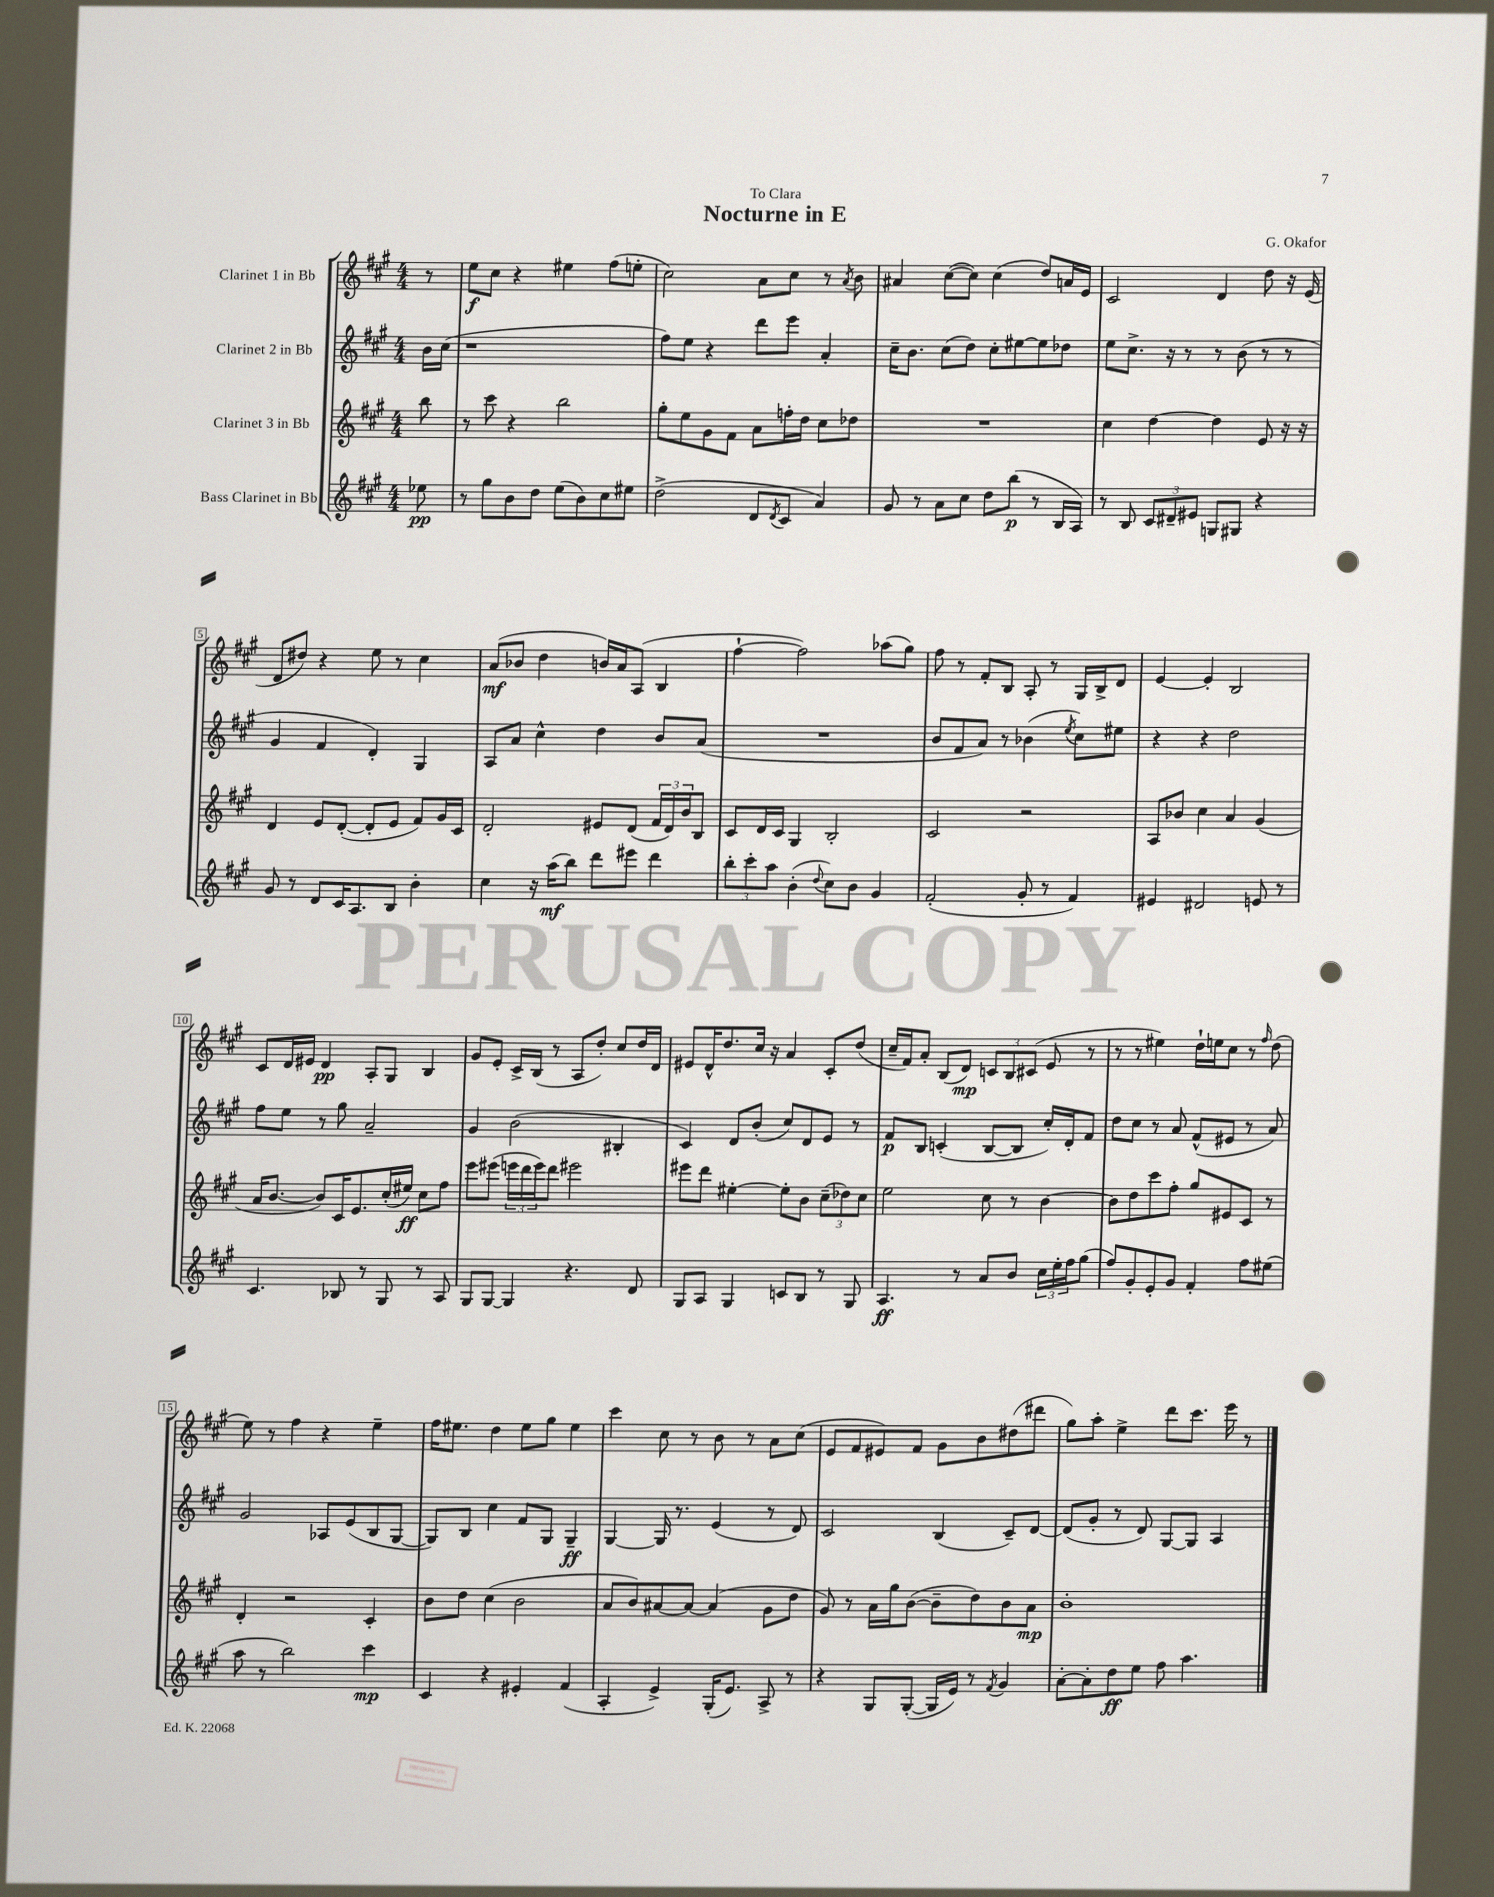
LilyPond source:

\header { title = "Nocturne in E" composer = "G. Okafor" dedication = "To Clara" }
<<
\new StaffGroup <<
\new Staff = "s0" \with { instrumentName = "Clarinet 1 in Bb" } {
    \clef treble \key a \major \numericTimeSignature \time 4/4 \partial 8
    r8 |
    e''8\f cis''8 r4 eis''4 fis''8( e''8-. |
    cis''2) a'8 cis''8 r8 \acciaccatura { a'8 } b'8 |
    ais'4 cis''8~( cis''8) cis''4( d''8) a'16 e'16 |
    cis'2 d'4 d''8 r16 e'16( |
    d'8 dis''8) r4 e''8 r8 cis''4 |
    a'8\mf( bes'8 d''4 b'16) a'16 a8( b4 |
    fis''4~-! fis''2) aes''8( gis''8) |
    fis''8 r8 fis'8-. b8 a8-. r8 gis16 b16-> d'8 |
    e'4~ e'4-. b2 |
    cis'8 d'16 eis'16 d'4\pp a8-. gis8 b4 |
    gis'8 e'8-. cis'16-> b16( r8 a8 d''8-.) cis''8 d''16 d'16 |
    eis'8 d'16-^ d''8. cis''16 r16 a'4 cis'8-. d''8( |
    cis''16-- fis'16) a'8-. b8( d'8\mp) \tuplet 3/2 { c'8 b8 cis'8( } e'8 r8 |
    r8 r8 eis''4) d''16-! e''16 cis''8 r8 \grace { fis''16 } d''8( |
    e''8) r8 fis''4 r4 e''4-- |
    fis''16 eis''8. d''4 eis''8 gis''8 eis''4 |
    cis'''4 cis''8 r8 b'8 r8 a'8 cis''8( |
    e'8 fis'8 eis'8) fis'8 gis'8 b'8 dis''8( dis'''8 |
    gis''8) a''8-. e''4-> d'''8 cis'''8. e'''16 r8 \bar "|." |
}
\new Staff = "s1" \with { instrumentName = "Clarinet 2 in Bb" } {
    \clef treble \key a \major \numericTimeSignature \time 4/4 \partial 8
    b'16 cis''16( |
    r1 |
    fis''8) e''8 r4 d'''8 e'''8 a'4-. |
    cis''16-- b'8. cis''8( d''8) cis''8-. eis''8~ eis''8 des''8 |
    e''8 cis''8.-> r16 r8 r8 b'8( r8 r8 |
    gis'4 fis'4 d'4-.) gis4 |
    a8 a'8 cis''4-^ d''4 b'8 a'8( |
    R1 |
    b'8 fis'8 a'8) r8 bes'4( \acciaccatura { e''8 } cis''8) eis''8 |
    r4 r4 d''2 |
    fis''8 e''8 r8 gis''8 a'2-- |
    gis'4 b'2( bis4-. |
    cis'4) d'8 b'8-.( cis''8) d'8 e'8 r8 |
    fis'8\p b8 c'4-.( b8~ b8 cis''16-.) d'16-. fis'8 |
    d''8 cis''8 r8 a'8 fis'8-^( eis'8 r8 a'8) |
    gis'2 aes8 e'8( b8 gis8~ |
    gis8) b8 cis''4 fis'8 gis8 gis4--\ff |
    gis4~ gis16 r8. e'4( r8 d'8) |
    cis'2 b4( cis'8--) d'8~ |
    d'8( gis'8-. r8 d'8) gis8~ gis8 a4 \bar "|." |
}
\new Staff = "s2" \with { instrumentName = "Clarinet 3 in Bb" } {
    \clef treble \key a \major \numericTimeSignature \time 4/4 \partial 8
    b''8 |
    r8 cis'''8 r4 b''2 |
    gis''8-. e''8 gis'8 fis'8 a'8 f''16-. d''16 cis''8 des''8 |
    R1 |
    cis''4 d''4~ d''4 e'8 r16 r16 |
    d'4 e'8 d'8~-.( d'8-. e'8 fis'8) gis'16 cis'16 |
    d'2-. eis'8 d'8( \tuplet 3/2 { fis'16 d'16) b'16 } b8 |
    cis'8 d'16 cis'16 gis4 b2-. |
    cis'2 r2 |
    a8 bes'8 cis''4 a'4 gis'4( |
    a'16 b'8.~ b'8) cis'16 e'8. cis''16-.( eis''16\ff) cis''8 fis''8 |
    e'''8 eis'''8( \tuplet 3/2 { e'''16 d'''16 e'''16) } d'''8 eis'''2 |
    eis'''8 d'''8 eis''4~-. eis''8-. b'8 \tuplet 3/2 { cis''8--( des''8) cis''8 } |
    e''2 cis''8 r8 b'4~ |
    b'8 d''8 cis'''8 fis''8-. gis''8 eis'8 cis'8 r8 |
    d'4-. r2 cis'4-. |
    b'8 d''8 cis''4( b'2 |
    a'8 b'8) ais'8~ ais'8~ ais'4( gis'8 d''8 |
    gis'8) r8 a'16 gis''16 b'8~( b'8-- d''8) b'8 a'8\mp |
    b'1-. \bar "|." |
}
\new Staff = "s3" \with { instrumentName = "Bass Clarinet in Bb" } {
    \clef treble \key a \major \numericTimeSignature \time 4/4 \partial 8
    ees''8\pp |
    r8 gis''8 b'8 d''8 e''8( b'8) cis''8 eis''8 |
    d''2->( d'8 \acciaccatura { d'8 } cis'8 a'4) |
    gis'8 r8 a'8 cis''8 d''8 b''8\p( r8 b16 a16) |
    r8 b8 \tuplet 3/2 { cis'8 dis'8-- eis'8 } g8 gis8 r4 |
    gis'8 r8 d'8 cis'16 a8. b8 b'4-. |
    cis''4 r16 a''16\mf( b''8) d'''8 eis'''8 d'''4 |
    \tuplet 3/2 { b''8-. cis'''8-. a''8 } b'4-.( \appoggiatura { d''8 } cis''8) b'8 gis'4 |
    fis'2-.( gis'8-. r8 fis'4) |
    eis'4 dis'2 e'8 r8 |
    cis'4. bes8 r8 gis8 r8 a8 |
    gis8 gis8~ gis4 r4. d'8 |
    gis8 a8 gis4 c'8 b8 r8 gis8 |
    a4.\ff r8 a'8 b'8 \tuplet 3/2 { cis''16 e''16-. fis''16 } gis''8( |
    fis''8) gis'8-. e'8-. gis'8 fis'4-. fis''8 eis''8( |
    a''8 r8 b''2) cis'''4\mp |
    cis'4 r4 eis'4-. fis'4( |
    a4-. e'4->) gis16-.( e'8.) a8-> r8 |
    r4 gis8 gis8~-.( gis16 e'16) r8 \acciaccatura { fis'8 } gis'4 |
    a'8~-. a'8-. d''8\ff e''8 fis''8 a''4. \bar "|." |
}
>>
>>
\layout { \context { \Score \override BarNumber.stencil = #(make-stencil-boxer 0.1 0.3 ly:text-interface::print) } }
